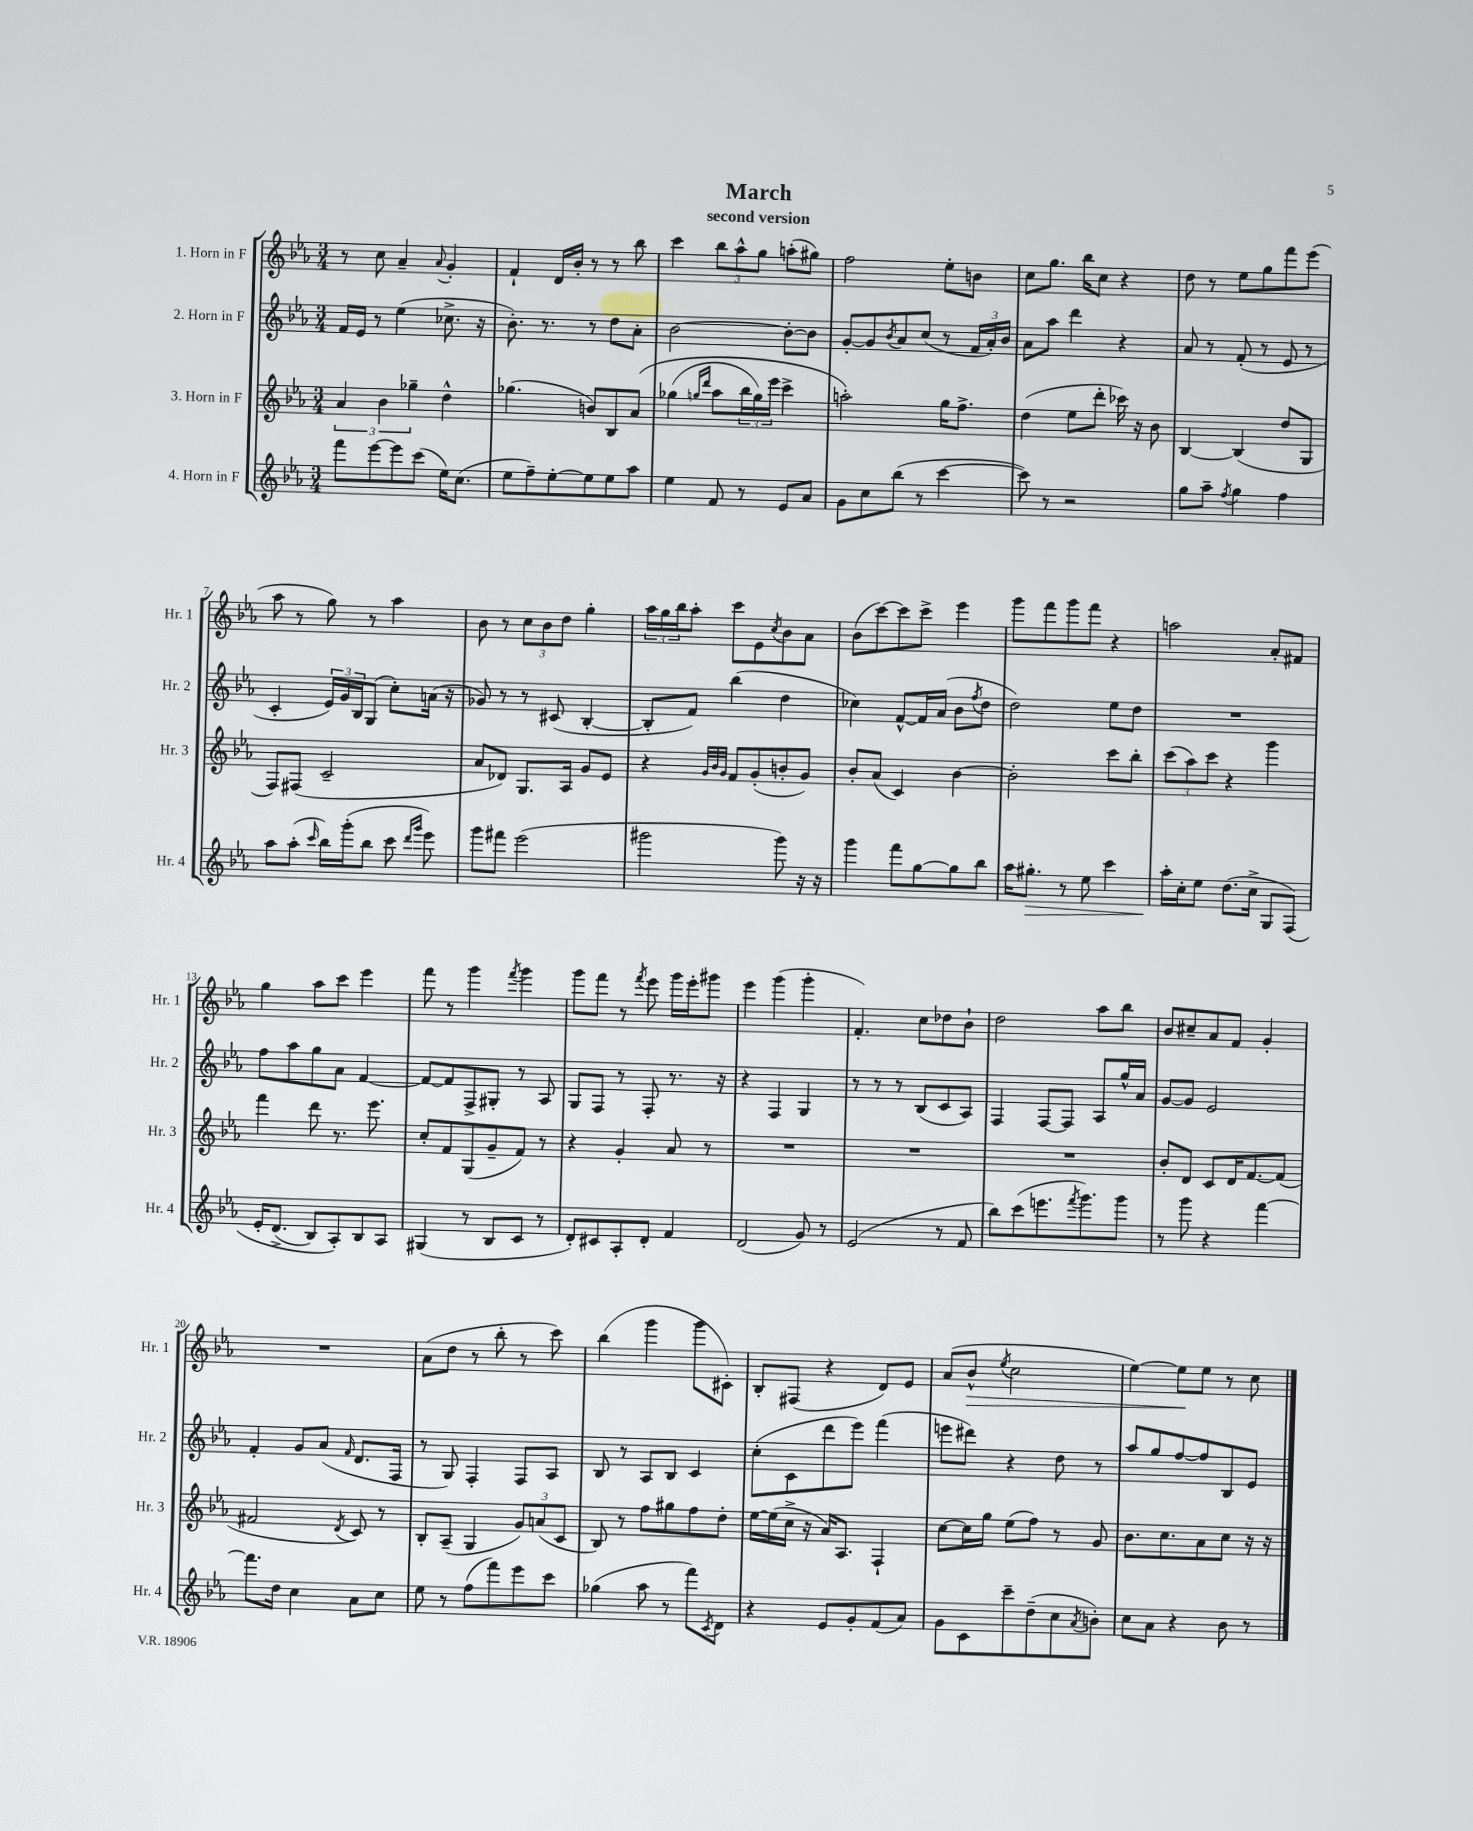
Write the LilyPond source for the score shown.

\header { title = "March" subtitle = "second version" }
<<
\new StaffGroup <<
\new Staff = "s0" \with { instrumentName = "1. Horn in F" shortInstrumentName = "Hr. 1" } {
    \clef treble \key ees \major \numericTimeSignature \time 3/4
    r8 c''8 aes'4-- \appoggiatura { aes'8 } g'4-. |
    f'4-! d'16 bes'16-. r8 r8 bes''8 |
    c'''4 \tuplet 3/2 { bes''8 aes''8-^ g''8 } a''8-.( gis''8) |
    f''2 ees''8-. b'8 |
    c''8 g''8. bes''16 c''8 r4 |
    d''8 r8 ees''8 g''8 f'''8 ees'''8( |
    aes''8 r8 g''8) r8 aes''4 |
    bes'8 r8 \tuplet 3/2 { c''8 bes'8 d''8 } g''4-. |
    \tuplet 3/2 { aes''16 g''16 bes''16 } aes''8-. c'''8 ees'8 \acciaccatura { c''8 } bes'8 aes'8 |
    bes'8( c'''8~) c'''8 c'''8-> ees'''4 |
    g'''8 f'''8 g'''8 f'''8 r4 |
    a''2 aes'8-. fis'8 |
    g''4 aes''8 c'''8 ees'''4 |
    f'''8 r8 g'''4 \acciaccatura { f'''8 } g'''4 |
    g'''8 f'''8 r8 \acciaccatura { f'''8 } ees'''8 g'''16 ees'''16-. gis'''8 |
    ees'''4 g'''4( g'''4-. |
    f'4.-.) c''8 des''8 bes'8-! |
    d''2 aes''8 bes''8 |
    bes'8 cis''8-- aes'8 f'8 g'4-. |
    R2. |
    aes'8( d''8 r8 bes''8-. r8 c'''8) |
    bes''4( g'''4 g'''8 cis'8-.) |
    bes8-. fis8( r4 d'8) ees'8 |
    aes'8( bes'8-^\> \acciaccatura { ees''8 } c''2 |
    ees''4~) ees''8\! ees''8 r8 c''8 \bar "|." |
}
\new Staff = "s1" \with { instrumentName = "2. Horn in F" shortInstrumentName = "Hr. 2" } {
    \clef treble \key ees \major \numericTimeSignature \time 3/4
    f'16 ees'16 r8 ees''4( ces''8.-> r16 |
    bes'8.-.) r8. r8 d''8 aes'8-. |
    bes'2~ bes'8~-. bes'8 |
    g'8~-. g'8 \acciaccatura { bes'8 } aes'8 c''8( r8 \tuplet 3/2 { f'16 aes'16-.) bes'16 } |
    aes'8 aes''8 d'''4 r4 |
    aes'8 r8 f'8-.( r8 ees'8 r8 |
    c'4-. \tuplet 3/2 { ees'16) g'16 bes16 } g8( c''8-.) a'16( r16 |
    ges'8) r8 r8 cis'8( bes4~-. |
    bes8-. f'8) bes''4( d''4 |
    ces''4) f'8~-^ f'16 aes'16( bes'8 \acciaccatura { f''8 } d''8 |
    d''2) ees''8 d''8 |
    R2. |
    f''8 aes''8 g''8 aes'8 f'4~ |
    f'8~ f'8 f8-> gis8-. r8 aes8 |
    g8 f8 r8 f8-. r8. r16 |
    r4 f4 g4 |
    r8 r8 r8 bes8( c'8 aes8) |
    f4 f8~ f8 aes8 g''16-^ aes'16 |
    g'8~ g'8 ees'2 |
    f'4-. g'8 aes'8( \grace { f'16 } d'8. f16 |
    r8 g8) f4-. f8 aes8 |
    bes8 r8 aes8 bes8 c'4 |
    c''8-.( c'8 d'''8 ees'''8) f'''4( |
    e'''8 dis'''8) r4 d''8 r8 |
    aes''8 g''8 f''8~ f''8 bes8 ees'8 \bar "|." |
}
\new Staff = "s2" \with { instrumentName = "3. Horn in F" shortInstrumentName = "Hr. 3" } {
    \clef treble \key ees \major \numericTimeSignature \time 3/4
    \tuplet 3/2 { aes'4 bes'4 ges''4-- } d''4-^ |
    ges''4.( b'8) bes8 aes'8\( |
    ges''4( \grace { g''16 d'''16 } aes''8 \tuplet 3/2 { bes''16 g''16) ees'''16 } c'''4-> |
    a''2-.\) g''16 f''8.-> |
    d''4( ees''8 d'''8-. ces'''16) r16 bes'8 |
    bes4~ bes4( d''8 g8 |
    f8) fis8( c'2-- |
    aes'8 des'8) g8. aes16 g'8 ees'8 |
    r4 \grace { g'32 bes'32 g'32 } f'8 g'8-.( b'8-. g'8) |
    bes'8-. aes'8( c'4) bes'4~ |
    bes'2-. c'''8 bes''8-. |
    \tuplet 3/2 { c'''8( aes''8) c'''8 } r4 g'''4 |
    f'''4 d'''8 r8. ees'''8. |
    c''8-. f'8 g8( g'8-- f'8) r8 |
    r4 g'4-. aes'8 r8 |
    R2. |
    R2. |
    R2. |
    bes'8-. d'8 c'8 d'16 f'8.~ f'8( |
    fis'2 \acciaccatura { d'8 } c'8) r8 |
    bes8-. aes8--( g4 \tuplet 3/2 { g'8) a'8( c'8 } |
    bes8) r8 f''8 gis''8 f''8 d''8-. |
    ees''16~ ees''16( c''16-> r16 aes'16) aes8. f4-! |
    c''8~ c''16 g''16 ees''8( f''8) r8 g'8 |
    bes'8. c''8. aes'8 c''8 r16 r16 \bar "|." |
}
\new Staff = "s3" \with { instrumentName = "4. Horn in F" shortInstrumentName = "Hr. 4" } {
    \clef treble \key ees \major \numericTimeSignature \time 3/4
    f'''8 ees'''8~ ees'''8 c'''8( ees''16) c''8.( |
    ees''8 f''8--) ees''8~-. ees''8 ees''8 aes''8 |
    ees''4 f'8 r8 ees'8 aes'8 |
    g'8 c''8 bes''8( r8 c'''4~ |
    c'''8) r8 r2 |
    g''8 aes''8-- \acciaccatura { f''8 } g''4 f''4 |
    aes''8 aes''8-.( \grace { c'''16 } bes''16) g'''16-.( bes''8 c'''8 \grace { d'''16 g'''16 } ees'''8) |
    g'''8 fis'''8 ees'''2( |
    gis'''2 gis'''8) r16 r16 |
    g'''4 f'''8 g''8~ g''8 bes''8 |
    aes''16 gis''8.-.\> r8 ees''8 c'''4 |
    aes''16-.\! c''16-. ees''8 d''8.( c''16-> g8 f8)\( |
    ees'16-. d'8.->( bes8) aes8-.\) bes8 aes8 |
    gis4( r8 bes8 c'8 r8 |
    d'8-.) cis'8 aes8-. d'8-. f'4 |
    d'2( g'8) r8 |
    ees'2( r8 f'8 |
    bes''8) c'''8( e'''8. \acciaccatura { f'''8 } g'''8.) g'''8 |
    r8 g'''8 r4 f'''4~ |
    f'''8. d''16 c''4 aes'8 c''8 |
    ees''8 r8 f''8( f'''8) ees'''8 c'''8 |
    ges''4( aes''8 r8 f'''8) \acciaccatura { c'8 } d'8 |
    r4 ees'8 g'8-. f'8( aes'8) |
    g'8 c'8 c'''8-- d''8--( c''8 \acciaccatura { aes'8 } b'8-.) |
    c''8 aes'8 r4 bes'8 r8 \bar "|." |
}
>>
>>
